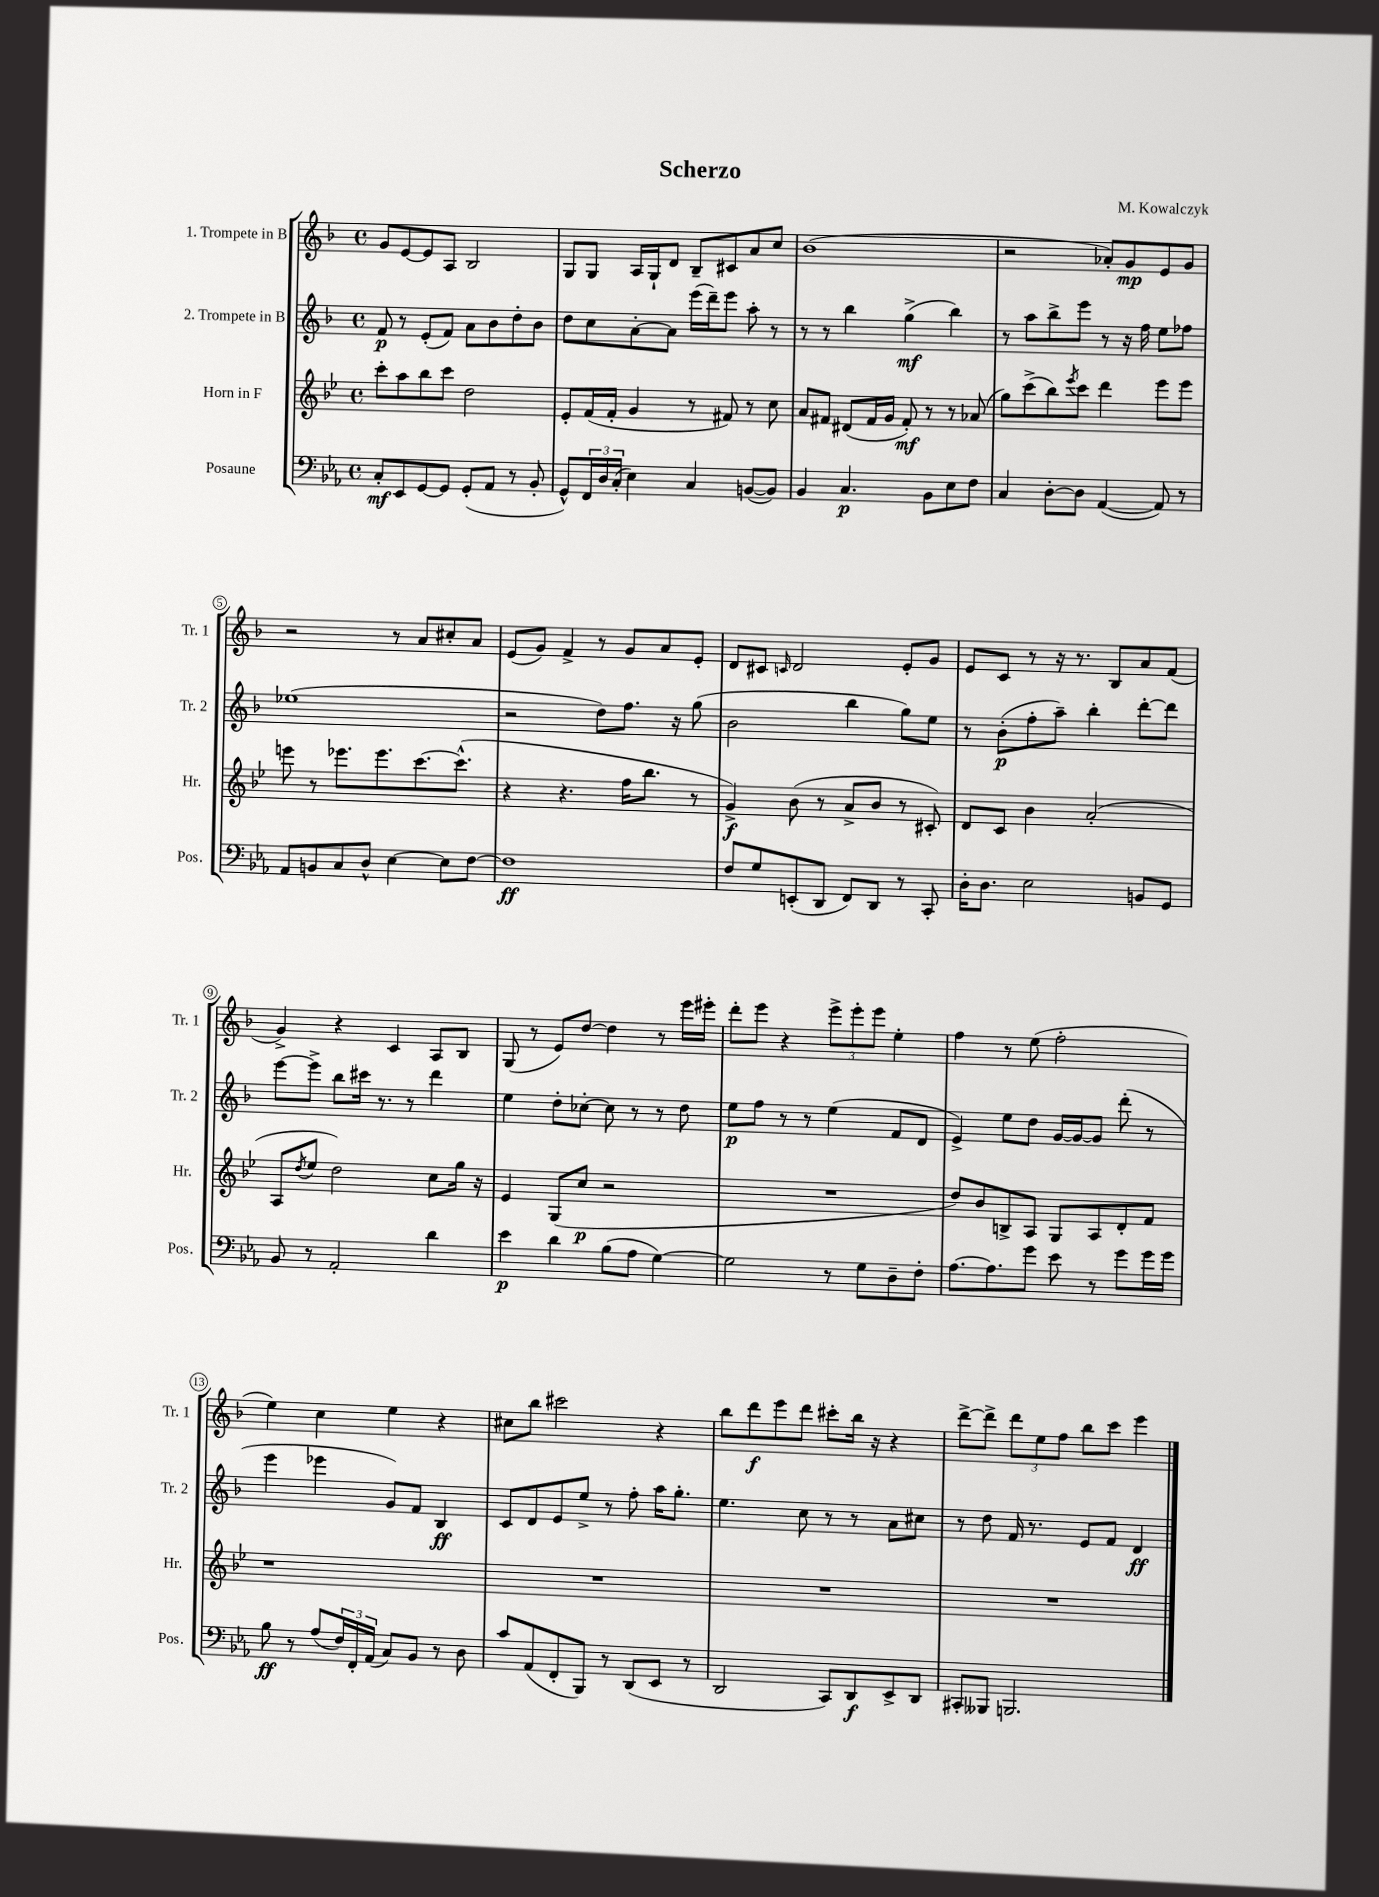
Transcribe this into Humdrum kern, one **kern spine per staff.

**kern	**kern	**kern	**kern
*staff4	*staff3	*staff2	*staff1
*clefF4	*clefG2	*clefG2	*clefG2
*k[b-e-a-]	*k[b-e-]	*k[b-]	*k[b-]
*M4/4	*M4/4	*M4/4	*M4/4
*met(c)	*met(c)	*met(c)	*met(c)
8C'	8ccc'	8f	8g
8EE-	8aa	8r	[8e
[8GG	8bb-	(8e'	8e]
8GG]	8ccc	8f)	8A
(8GG'	2dd	8a	2B-
8AA-	.	8b-	.
8r	.	8dd'	.
8BB-'	.	8b-	.
=	=	=	=
8GG^^)	8e-'	8dd	8G
24FF	(16f	8cc	8G
24D	.	.	.
.	16f'	.	.
(24C'	.	.	.
4E-)	4g	[8a'	16A
.	.	.	16G`
.	.	8a]	8d
4C	8r	(16eee	8B-~
.	.	16ddd~)	.
.	8f#)	8eee	8c#
([8BB	8r	8aa'	8a
8BB])	8cc	8r	8cc
=	=	=	=
4BB-	8a	8r	(1b-
.	8f#	8r	.
4.C	(8d#	4bb-	.
.	16f#	.	.
.	16g	.	.
.	8f#')	(4gg^	.
8BB-	8r	.	.
8E-	8r	4bb-)	.
8F	(8a-	.	.
=	=	=	=
4C	8gg)	8r	2r
.	(8ccc^	8aa	.
[8D'	8bb-)	8bb-^	.
.	8qeee-	.	.
8D]	8ccc	8eee	.
([4AA-	4ddd	8r	8a-')
.	.	16r	8g
.	.	16ff	.
8AA-])	8eee-	8ee	8e
8r	8eee-	8ff-	8g
=	=	=	=
8AA-	8eee	(1ee-	2r
8BB	8r	.	.
8C	8.eee-	.	.
8D^^	.	.	.
.	8.eee-	.	.
[4E-	.	.	8r
.	[8.ccc	.	8a
8E-]	.	.	8cc#'
.	(8.ccc^^]	.	.
[8F	.	.	8a
=	=	=	=
1F]	4r	2r	(8e
.	.	.	8g)
.	4.r	.	4f^
.	.	8dd)	8r
.	16ff	8.ff	8g
.	8.bb-	.	.
.	.	.	8a
.	.	16r	.
.	8r	(8gg	8e'
=	=	=	=
8F	4g^)	2b-	8d
8G	.	.	8c#
.	.	.	16qqc
(8EE'	(8b-	.	2d
8DD	8r	.	.
8FF)	8a^	4bb-	.
8DD	8b-	.	.
8r	8r	8gg)	8e'
8CC'	8c#')	8ee	8g
=	=	=	=
16D'	8d	8r	8e
8.D	.	.	.
.	8c	(8b-'	8c
2E-	4b-	8ff'	8r
.	.	8aa~)	16r
.	.	.	8.r
.	(2a'	4bb-'	.
.	.	.	8B-
8BB	.	[8ddd'	8a
8GG	.	8ddd]	(8f
=	=	=	=
8BB-	8A	[8eee	4g^)
.	8qdd	.	.
8r	8ee-	8eee^]	.
2AA-'	2dd)	8bb-	4r
.	.	16ccc#	.
.	.	8.r	.
.	.	.	4c
.	.	8r	.
4d	8cc	4ddd	8A
.	16gg	.	8B-
.	16r	.	.
=	=	=	=
4e-	4e-	4ee	(8G
.	.	.	8r
4d	(8G	8dd'	8e)
.	8cc	[8cc-'	[8dd
(8B-	2r	8cc-]	4dd]
8A-	.	8r	.
[4G)	.	8r	8r
.	.	8dd	16eee
.	.	.	16eee#'
=	=	=	=
2G]	1r	8ee	8ddd'
.	.	8ff	8eee
.	.	8r	4r
.	.	8r	.
8r	.	(4ee	12eee^
.	.	.	12eee'
8G	.	.	.
.	.	.	12eee
8D~	.	8f	4ee'
8F'	.	8d	.
=	=	=	=
[8.A-	8dd)	4e^)	4ff
.	8b-	.	.
8.A-]	.	.	.
.	8B^	8ee	8r
8g	8A	8dd	(8ee
8e-	8G	[16g	2ff'
.	.	16g_	.
8r	8A	8g]	.
8g	8d'	(8ddd'	.
16g	8f	8r	.
16g	.	.	.
=	=	=	=
8B-	1r	4eee	4ee)
8r	.	.	.
(8A-	.	4eee-	4cc
24F)	.	.	.
24FF'	.	.	.
(24AA-	.	.	.
8C)	.	8g)	4ee
8BB-	.	8f	.
8r	.	4B-	4r
8D	.	.	.
=	=	=	=
8c	1r	8c	8cc#
(8AA-	.	8d	8bb-
8FF'	.	8e	2ccc#
8BBB-)	.	8ee^	.
8r	.	8r	.
(8DD	.	8ff'	.
8EE-	.	16aa	4r
.	.	8.gg'	.
8r	.	.	.
=	=	=	=
2DD	1r	4.ee	8bb-
.	.	.	8ddd
.	.	.	8eee
.	.	8cc	8ddd
8CC)	.	8r	8ccc#'
8DD	.	8r	16bb-
.	.	.	16r
8EE-^	.	8a	4r
8DD	.	8cc#	.
=	=	=	=
8CC#'	1r	8r	[8ddd^
8BBB--	.	8dd	8ddd^]
2.BBB	.	16f	12ddd
.	.	8.r	.
.	.	.	12ee
.	.	.	12ff
.	.	8e	8bb-
.	.	8f	8ccc
.	.	4d	4eee
==	==	==	==
*-	*-	*-	*-
